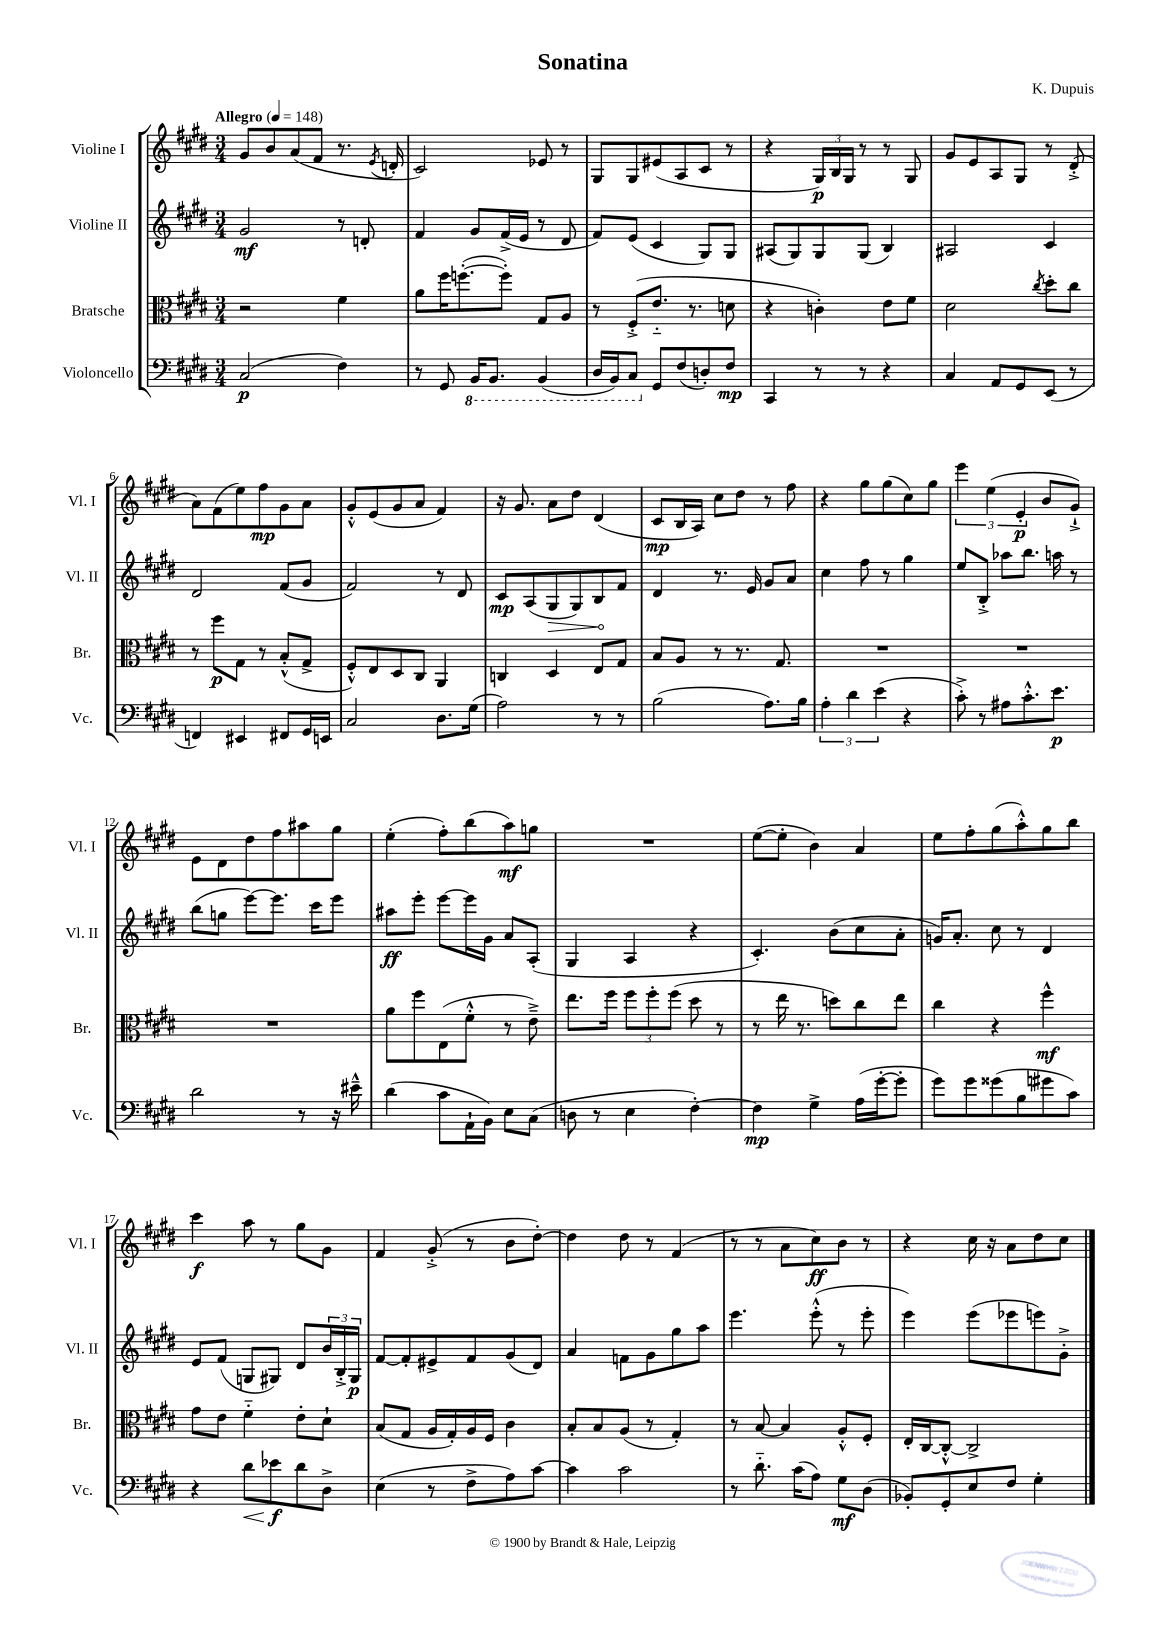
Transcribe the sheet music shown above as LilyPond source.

\header { title = "Sonatina" composer = "K. Dupuis" }
<<
\new StaffGroup <<
\new Staff = "s0" \with { instrumentName = "Violine I" shortInstrumentName = "Vl. I" } {
    \clef treble \key e \major \numericTimeSignature \time 3/4 \tempo "Allegro" 4 = 148
    gis'8 b'8 a'8( fis'8 r8. \acciaccatura { e'8 } d'16-. |
    cis'2) ees'8 r8 |
    gis8 gis8 eis'8( a8 cis'8 r8 |
    r4 \tuplet 3/2 { gis16\p) b16 gis16 } r8 r8 gis8 |
    gis'8 e'8 a8 gis8 r8 dis'8-.->( |
    a'8) fis'8( e''8) fis''8\mp gis'8 a'8 |
    gis'8-.-^ e'8( gis'8 a'8 fis'4) |
    r16 gis'8. a'8 dis''8 dis'4( |
    cis'8\mp b16 a16) cis''8 dis''8 r8 fis''8 |
    r4 gis''8 gis''8( cis''8) gis''8 |
    \tuplet 3/2 { e'''4 e''4( e'4-.\p } b'8 gis'8-!->) |
    e'8 dis'8 dis''8 fis''8 ais''8 gis''8 |
    e''4-.( fis''8-.) b''8( a''8\mf) g''8 |
    R2. |
    e''8~( e''8-. b'4) a'4 |
    e''8 fis''8-. gis''8( a''8-.-^) gis''8 b''8 |
    cis'''4\f a''8 r8 gis''8 gis'8 |
    fis'4 gis'8-.->( r8 b'8 dis''8~-.) |
    dis''4 dis''8 r8 fis'4( |
    r8 r8 a'8 cis''8\ff) b'8 r8 |
    r4 cis''16 r16 a'8 dis''8 cis''8 \bar "|." |
}
\new Staff = "s1" \with { instrumentName = "Violine II" shortInstrumentName = "Vl. II" } {
    \clef treble \key e \major \numericTimeSignature \time 3/4
    gis'2\mf r8 d'8-. |
    fis'4 gis'8 fis'16->( e'16 r8 dis'8 |
    fis'8) e'8( cis'4 gis8) gis8 |
    ais8( gis8) gis8 gis8( b4) |
    ais2 cis'4 |
    dis'2 fis'8( gis'8 |
    fis'2) r8 dis'8 |
    cis'8\mp a8( \once \override Hairpin.circled-tip = ##t gis8\> gis8) b8\! fis'8 |
    dis'4 r8. e'16 gis'8 a'8 |
    cis''4 fis''8 r8 gis''4 |
    e''8 b8-.-> aes''8 b''8. a''16 r8 |
    b''8( g''8 e'''8~) e'''8. cis'''16 e'''8 |
    ais''8\ff e'''8-. e'''8~ e'''16 gis'16 a'8 a8-.( |
    gis4 a4 r4 |
    cis'4.-.) b'8( cis''8 a'8-. |
    g'16) a'8.-. cis''8 r8 dis'4 |
    e'8 fis'8( g8 gis8) dis'8 \tuplet 3/2 { b'16 b16-.-> gis16\p } |
    fis'8~ fis'8-. eis'8-> fis'8 gis'8( dis'8) |
    a'4 f'8 gis'8 gis''8 a''8 |
    e'''4. e'''8-.-^( r8 e'''8-. |
    e'''4) e'''8( ees'''8 e'''8) gis'8-.-> \bar "|." |
}
\new Staff = "s2" \with { instrumentName = "Bratsche" shortInstrumentName = "Br." } {
    \clef alto \key e \major \numericTimeSignature \time 3/4
    r2 fis'4 |
    a'8 fis''16 f''8.~-.( f''8-.) gis8 a8 |
    r8 fis8-.->( e'8.-_ r8. d'8 |
    r4 c'4-.) e'8 fis'8 |
    dis'2 \acciaccatura { cis''8 } dis''8-. cis''8 |
    r8 fis''8\p gis8 r8 b8-.-^( gis8-> |
    fis8-.-^) e8 dis8 cis8 a,4 |
    c4 dis4 e8 gis8 |
    b8 a8 r8 r8. gis8. |
    R2. |
    R2. |
    R2. |
    a'8 fis''8 e8( fis'8-.-^ r8 e'8--->) |
    e''8. fis''16 \tuplet 3/2 { fis''8 fis''8-. fis''8( } dis''8 r8 |
    r8 e''16 r8. d''8) cis''8 e''8 |
    cis''4 r4 fis''4-^\mf |
    gis'8 e'8 fis'4-_ e'8-. dis'8-! |
    b8( gis8 a16 gis16-.) a16 fis16 cis'4 |
    b8-. b8 a8( r8 gis4-.) |
    r8 b8~ b4 a8-.-^ fis8-. |
    e16-. cis16~ cis8~-.-^ cis2-> \bar "|." |
}
\new Staff = "s3" \with { instrumentName = "Violoncello" shortInstrumentName = "Vc." } {
    \clef bass \key e \major \numericTimeSignature \time 3/4
    cis2\p( fis4) |
    r8 gis,8 \ottava #-1 b,,16 b,,8. b,,4( |
    dis,16 b,,16) cis,8 \ottava #0 gis,8 fis8( d8-.) fis8\mp |
    cis,4 r8 r8 r4 |
    cis4 a,8 gis,8 e,8( r8 |
    f,4) eis,4 fis,8 gis,16 e,16 |
    cis2 dis8. gis16( |
    a2) r8 r8 |
    b2( a8.) b16 |
    \tuplet 3/2 { a4-. dis'4 e'4( } r4 |
    cis'8-.->) r8 ais8 cis'8.-.-^ e'8.\p |
    dis'2 r8 r16 eis'16---^ |
    dis'4( cis'8 a,16-! b,16) e8 cis8( |
    d8 r8 e4 fis4~-.) |
    fis4\mp gis4-> a16( gis'16~-. gis'8-. |
    gis'8) gis'8 gisis'8( b8 gis'8 cis'8) |
    r4 dis'8\< ees'8\f\! dis'8 dis8-> |
    e4( r8 fis8-> a8) cis'8~ |
    cis'4 cis'2 |
    r8 dis'8.-_ cis'16( a8) gis8\mf dis8( |
    bes,8-.) gis,8-. e8 fis8 gis4-. \bar "|." |
}
>>
>>
